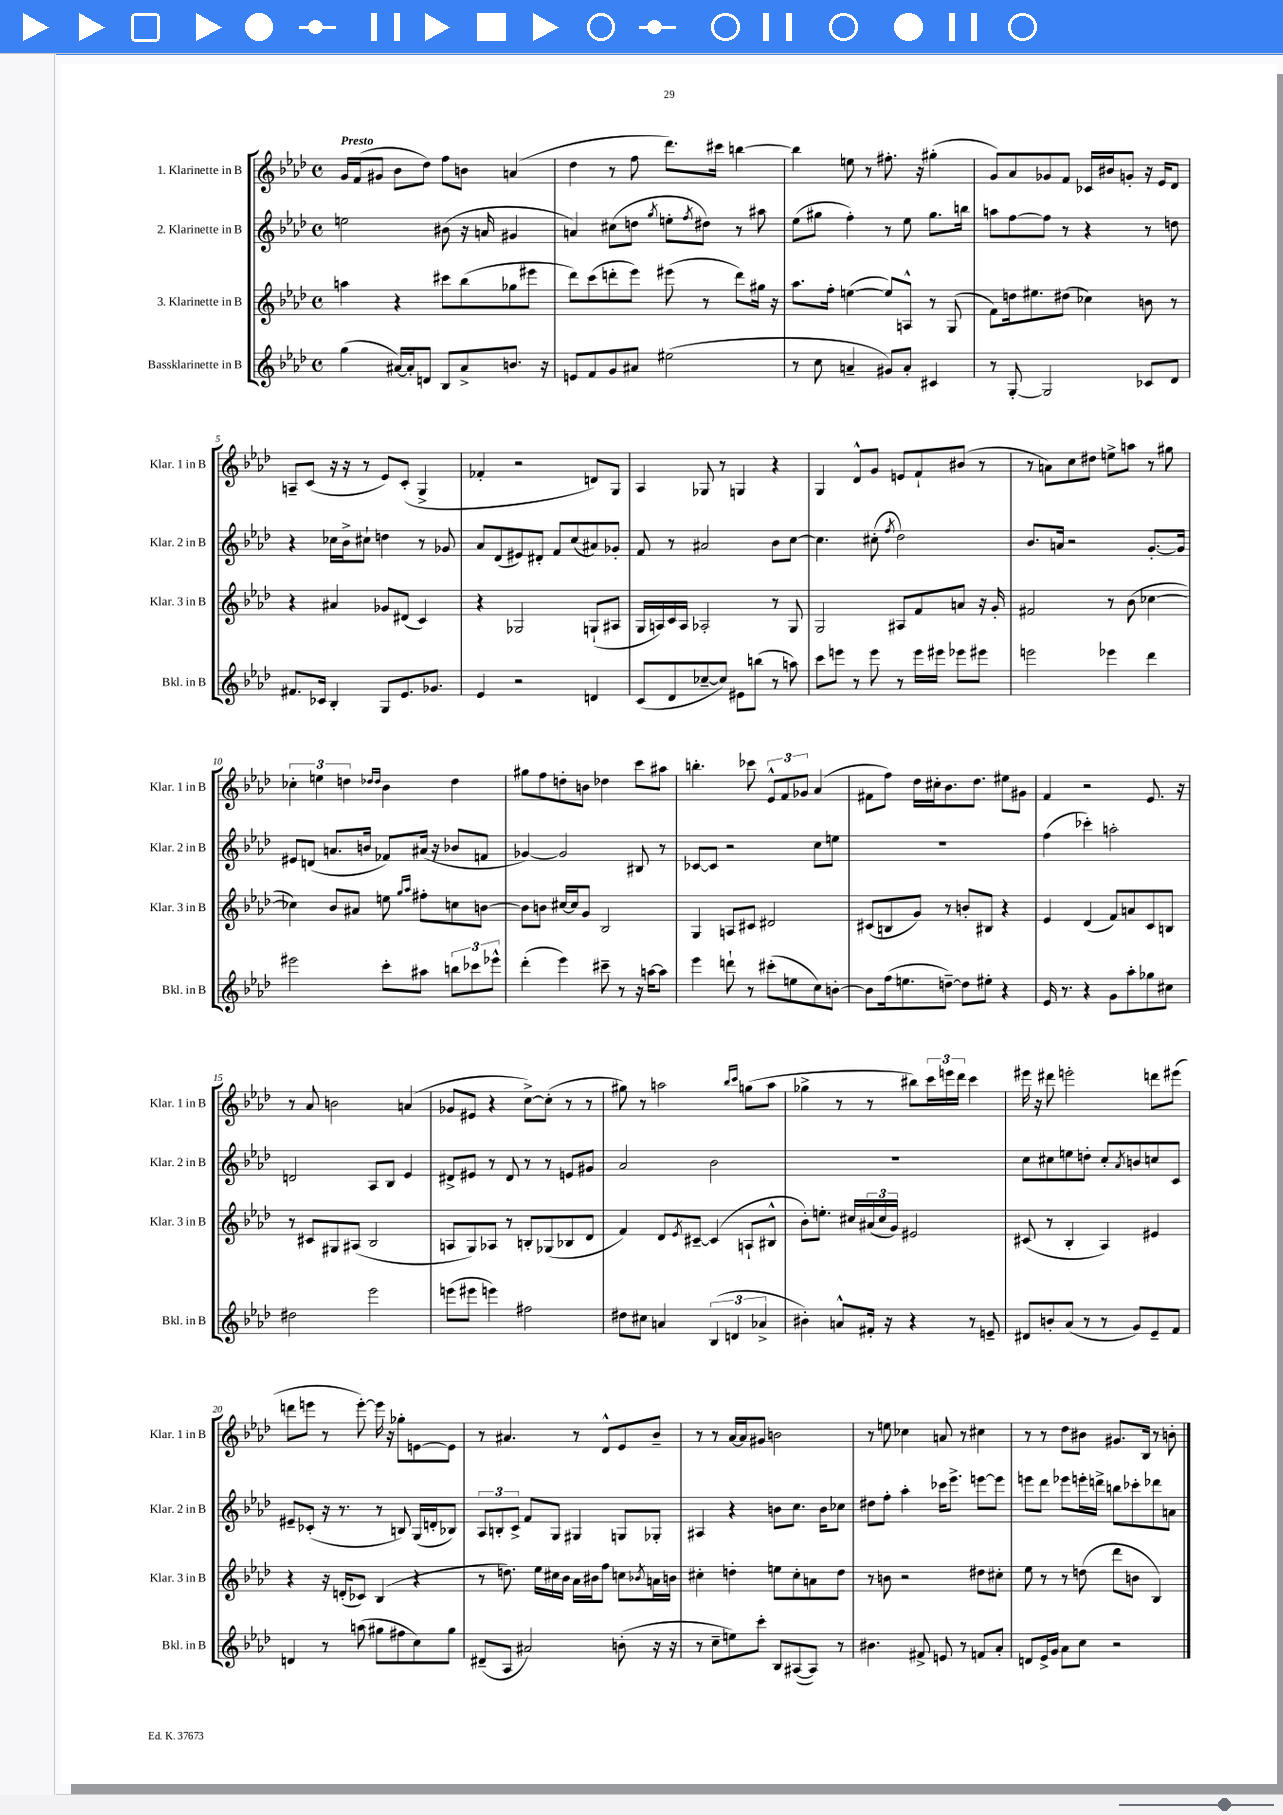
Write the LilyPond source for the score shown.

<<
\new StaffGroup <<
\new Staff = "s0" \with { instrumentName = "1. Klarinette in B" shortInstrumentName = "Klar. 1 in B" } {
    \clef treble \key aes \major \defaultTimeSignature \time 4/4 \tempo "Presto"
    g'16 f'16( gis'8 bes'8 des''8) f''8 b'8 a'4( |
    des''4 r8 f''8 des'''8.) cis'''16 b''4~ |
    b''4 e''8 r8 fis''8.-. r16 gis''4-.( |
    g'8) aes'8 ges'8 f'8 ces'16 bis'16 g'8-. r16 ees'16 des'8 |
    a8-- c'8( r16 r16 r8 ees'8) c'8-.( g4-> |
    fes'4-. r2 d'8) g8 |
    aes4 ges8 r8 g4 r4 |
    g4 des'8-^ g'8 e'8 f'8-! bis'8( r8 |
    r8 a'8) c''8 dis''8 e''8-> a''8 r8 gis''8 |
    \tuplet 3/2 { ces''4-. e''4 d''4 } \grace { des''16 des''16 } bes'4 des''4 |
    gis''8 f''8 d''8-. b'8 des''4 c'''8 ais''8 |
    b''4.-. ces'''8 \tuplet 3/2 { ees'8-^ f'8 ges'8 } aes'4( |
    fis'8 f''8) des''16 cis''16-. bes'8. des''8. eis''8 gis'8 |
    f'4 r2 ees'8. r16 |
    r8 aes'8 b'2 a'4( |
    ges'8 eis'8 r4 c''8~->) c''8-.( r8 r8 |
    gis''8) r8 a''2 \grace { bes''16 c'''16 } g''8( a''8 |
    ges''4-> r8 r8 bis''8) \tuplet 3/2 { c'''16 e'''16 des'''16 } c'''4 |
    eis'''16 r16 dis'''8 e'''2-. d'''8 eis'''8( |
    d'''8 e'''8 r8 e'''8~-.) e'''16 r16 ges''8-. e'8~ e'8 |
    r8 ais'4. r8 des'8-^ ees'8 bes'8-- |
    r8 r8 aes'16~ aes'16 gis'8 b'2 |
    r8 e''8 ces''4 a'8 r8 cis''4 |
    r8 r8 des''8 bis'8 gis'8. bes16 r8 b'8-. \bar "|." |
}
\new Staff = "s1" \with { instrumentName = "2. Klarinette in B" shortInstrumentName = "Klar. 2 in B" } {
    \clef treble \key aes \major \defaultTimeSignature \time 4/4
    e''2 bis'8( r16 a'16 gis'4 |
    a'4) cis''8( d''8 \acciaccatura { g''8 } e''8-. \acciaccatura { f''8 } dis''8) r8 ais''8 |
    ees''8( gis''8 f''4-.) r8 ees''8 gis''8. b''16 |
    a''8 f''8~ f''8 r8 r4 r8 d''8 |
    r4 ces''16 bes'16-> cis''8-! d''4 r8 ges'8 |
    aes'8 des'8( eis'8) dis'8-. f'8 c''8( ais'8) ges'8-. |
    f'8 r8 ais'2 bes'8 c''8~ |
    c''4. cis''8-.( \acciaccatura { f''8 } des''2) |
    bes'8. a'16 r2 g'8.~-. g'16 |
    eis'8 d'8( a'8. b'16 fes'8) ais'16( r16 bes'8 f'8 |
    ges'4~) ges'2 bis8 r8 |
    ces'8~ ces'8 r2 c''8 e''8 |
    R1 |
    f''4( ces'''4-.) a''2-. |
    d'2 aes8 bes8 ees'4 |
    dis'8-> eis'8 r8 dis'8 r8 r8 e'8 gis'8 |
    aes'2 bes'2 |
    R1 |
    c''8 cis''8 e''8 d''8-. cis''8-. \acciaccatura { aes'8 } b'8 c''8 c'8 |
    eis'8-- ces'8-.( r16 r8. r8 b8) g16( d'16-. bes8) |
    \tuplet 3/2 { aes8 b8-. c'8-> } f'8 g8 gis4 g8 ges8-. |
    ais4 r4 b'8 c''8. b'16 ces''8 |
    dis''8 f''8-. aes''4-. ces'''16 ees'''8.-> e'''8~ e'''8 |
    e'''8 des'''8 ees'''8 e'''16-. d'''16-> b''8 ces'''8-. des'''8 a'8 \bar "|." |
}
\new Staff = "s2" \with { instrumentName = "3. Klarinette in B" shortInstrumentName = "Klar. 3 in B" } {
    \clef treble \key aes \major \defaultTimeSignature \time 4/4
    a''4 r4 cis'''8 bes''8( ges''8 eis'''8 |
    des'''8) c'''8( d'''8-. ees'''8) eis'''8( r8 d'''8) gis''16 r16 |
    aes''8. f''16-. e''4~( e''8) a8-^ r8 g8( |
    f'8) d''16 eis''8. dis''8( ces''4) b'8 r8 |
    r4 ais'4 ges'8 dis'8( c'4) |
    r4 ges2 g8-!( ais8 |
    g16 a16) c'16 a16 aes2-. r8 g8 |
    g2 ais8 f'8 a'8 r16 g'16-. |
    fis'2 r8 bes'8( ces''4~ |
    ces''4) bes'8 ais'8 e''8 \grace { g''16 aes''16 } fis''8-. c''8 b'8~ |
    b'8 b'8 cis''16~ cis''16 g'8 bes2 |
    g4 a8 cis'8 dis'2 |
    cis'8( b8 g'8) r8 b'8-. bis8 r4 |
    ees'4 des'4( f'8) a'8 c'8 b8 |
    r8 cis'8 gis8 ais8( bes2 |
    a8 g8) aes8 r8 b8-. ges8( bes8 des'8 |
    f'4) des'8 \acciaccatura { ees'8 } cis'8~-- cis'4( a8-! bis8-^ |
    bes'8-.) e''8.-. cis''16 \tuplet 3/2 { ais'16( cis''16 g'16) } eis'2 |
    cis'8( r8 bes4-. aes4) eis'4 |
    r4 r16 d'16-.( ces'8) bes4( r4 |
    r8 d''8.) ees''16 cis''16 bes'16 aes'16 bis'16 f''8 c''8 \acciaccatura { bes'8 } a'16 b'16 |
    cis''4-. d''4-. e''8 cis''8-. a'8 d''8 |
    r8 b'8 r2 dis''8 cis''8-. |
    ees''8 r8 r8 d''8( des'''8 b'8 bes4) \bar "|." |
}
\new Staff = "s3" \with { instrumentName = "Bassklarinette in B" shortInstrumentName = "Bkl. in B" } {
    \clef treble \key aes \major \defaultTimeSignature \time 4/4
    g''4( ais'16~) ais'16-. d'8 bes8 ais'8-> b'8. r16 |
    e'8 f'8 g'8 ais'8 eis''2( |
    r8 c''8 a'4-- gis'8) a'8-. cis'4 |
    r8 g8~-. g2 ces'8 des'8 |
    fis'8. ces'16 bes4-. g8 ees'8. ges'8. |
    ees'4 r2 d'4 |
    c'8( des'8 ces''8~-- ces''8) eis'8 b''8( r8 a''8) |
    c'''8 e'''8 r8 e'''8 r8 e'''16 eis'''16 ees'''8 eis'''8 |
    e'''2 ees'''4 des'''4 |
    eis'''2 c'''8-. ais''8 \tuplet 3/2 { b''8 ces'''8 ees'''8-^ } |
    des'''4-.( ees'''4) cis'''8-- r8 r16 a''16~ a''8 |
    ees'''4 d'''8-! r8 cis'''8-.( e''8 c''8) b'8~-. |
    b'8 f''16( e''8. d''8~--) d''8 eis''8-. r4 |
    ees'16 r8. r4 g'8 aes''8-. ges''8 cis''8 |
    dis''2 ees'''2 |
    e'''8( eis'''8 e'''4) fis''2 |
    dis''8 cis''8 a'4 \tuplet 3/2 { bes4( d'4 aes'4-> } |
    bis'4-.) a'8-^ fis'16-. r16 r4 r8 e'8-- |
    dis'8 b'8-. aes'8( r8 r8 g'8) ees'8-- f'8 |
    d'4 r8 a''8( gis''8 fis''8 c''8) gis''8 |
    dis'8--( aes8 ais'2) b'8-.( r16 r16 |
    r8 c''8-- e''8) c'''8-. bes8 ais8~( ais8) r8 |
    bis'4. fis'8-> e'8 r8 f'8 aes'8-. |
    d'8 ees'16-> g'16 aes'8 c''8 r2 \bar "|." |
}
>>
>>
